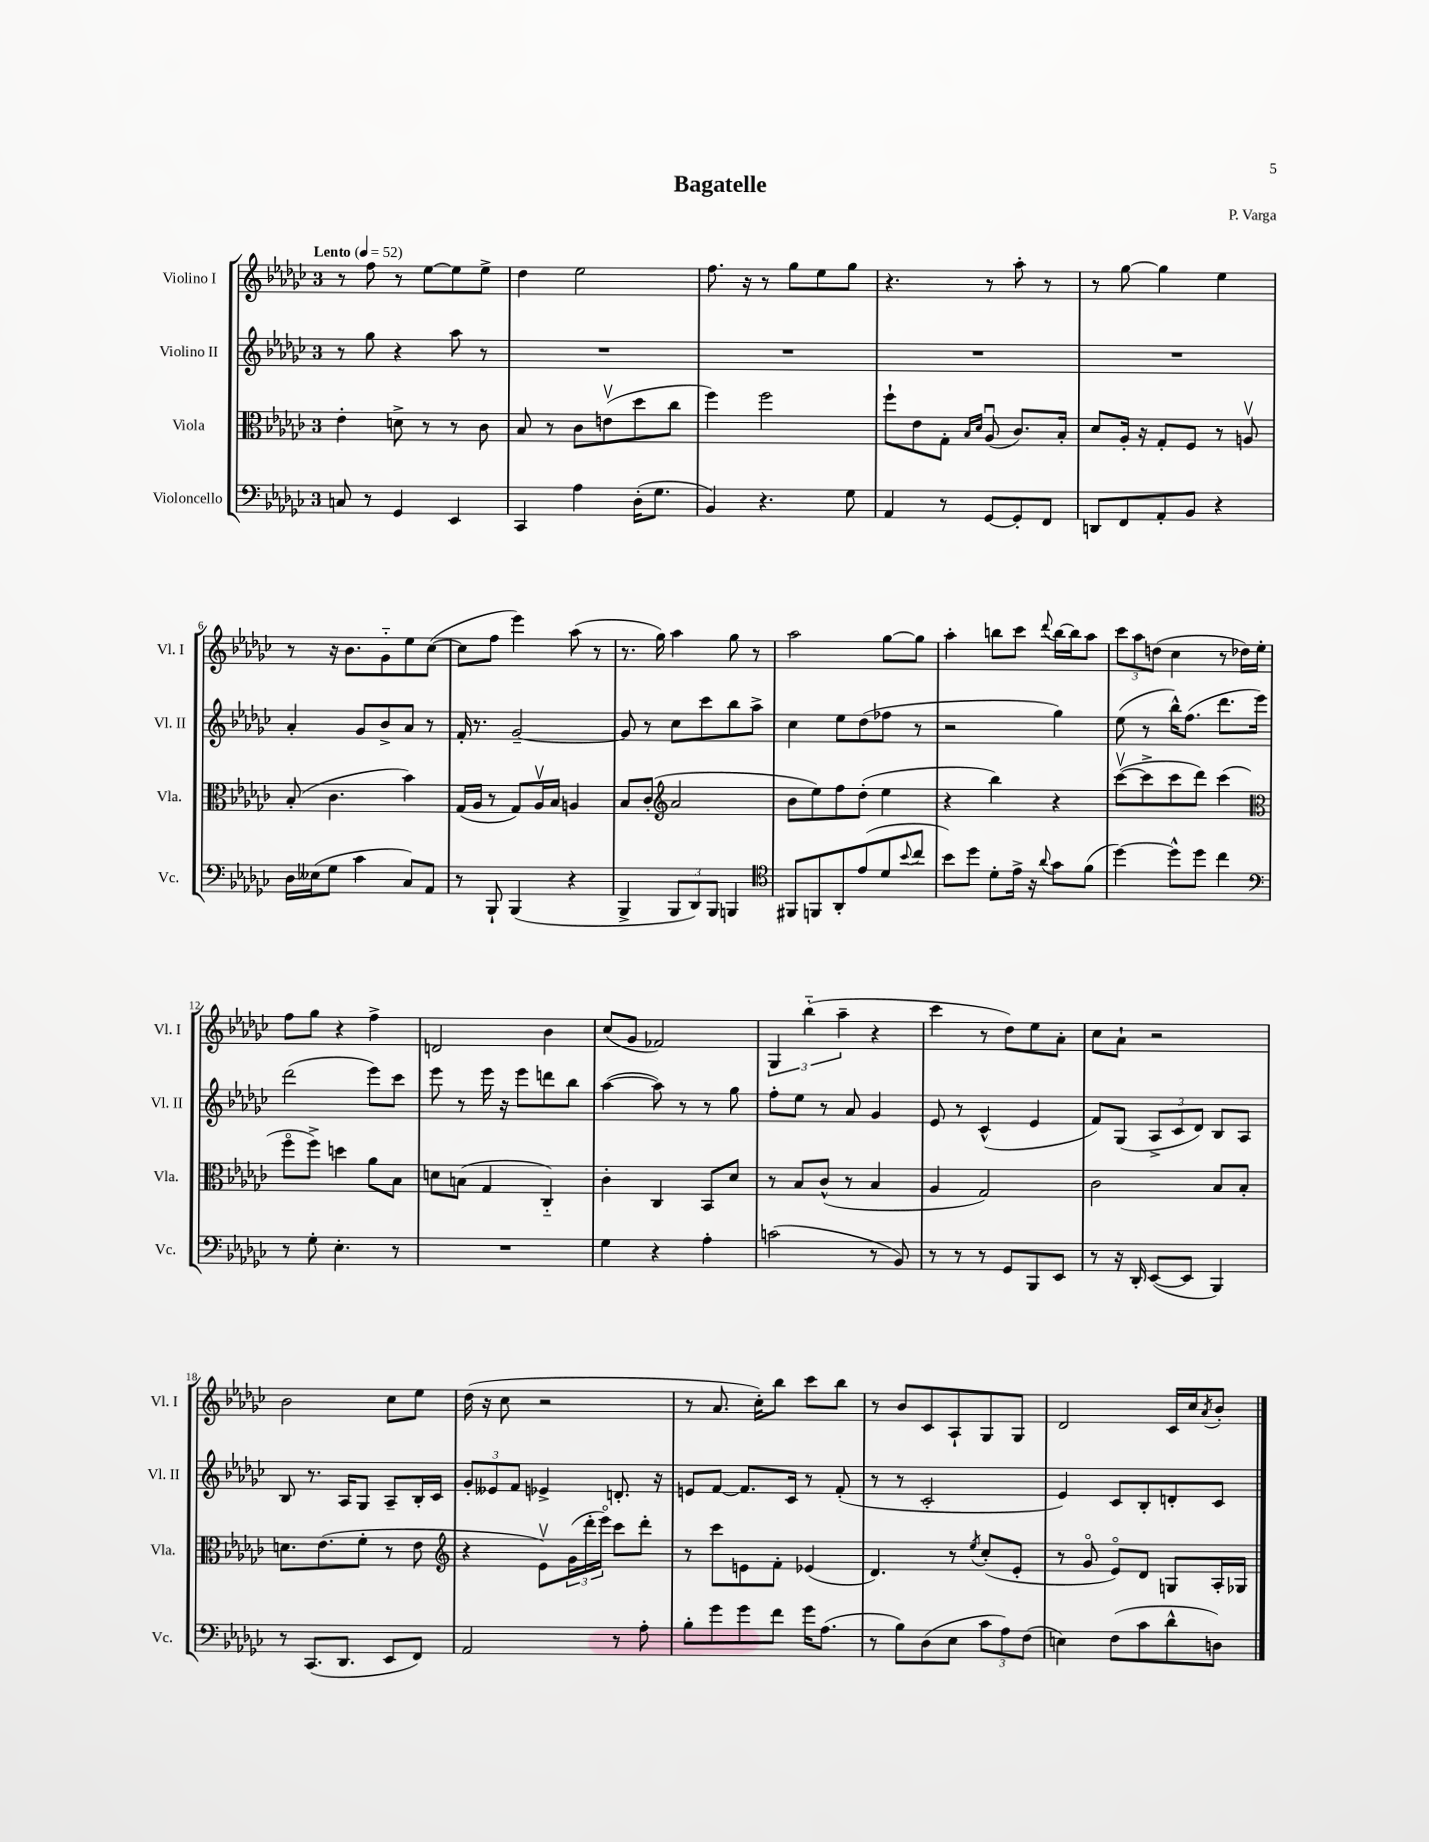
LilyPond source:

\header { title = "Bagatelle" composer = "P. Varga" }
<<
\new StaffGroup <<
\new Staff = "s0" \with { instrumentName = "Violino I" shortInstrumentName = "Vl. I" } {
    \clef treble \key ges \major \once \override Staff.TimeSignature.style = #'single-digit \time 3/4 \tempo "Lento" 4 = 52
    r8 f''8 r8 ees''8~ ees''8 ees''8-> |
    des''4 ees''2 |
    f''8. r16 r8 ges''8 ees''8 ges''8 |
    r4. r8 aes''8-. r8 |
    r8 ges''8~ ges''4 ees''4 |
    r8 r16 bes'8. ges'8-_ ees''8 ces''8~( |
    ces''8 f''8 ees'''4) aes''8( r8 |
    r8. ges''16) aes''4 ges''8 r8 |
    aes''2 ges''8~ ges''8 |
    aes''4-. b''8 ces'''8 \appoggiatura { des'''8 } b''16~ b''16 aes''8 |
    \tuplet 3/2 { ces'''8 aes''8 d''8( } ces''4 r8 des''16) ees''16-. |
    f''8 ges''8 r4 f''4-> |
    d'2 bes'4 |
    ces''8( ges'8 fes'2) |
    \tuplet 3/2 { ges4 bes''4-_( aes''4-- } r4 |
    ces'''4 r8 des''8) ees''8 aes'8-. |
    ces''8 aes'8-! r2 |
    bes'2 ces''8 ees''8 |
    des''16( r16 ces''8 r2 |
    r8 aes'8. ces''16-.) bes''8 ces'''8 bes''8 |
    r8 bes'8 ces'8 aes8-! ges8 ges8 |
    des'2 ces'16 ces''16 \acciaccatura { aes'8 } bes'8-. \bar "|." |
}
\new Staff = "s1" \with { instrumentName = "Violino II" shortInstrumentName = "Vl. II" } {
    \clef treble \key ges \major \once \override Staff.TimeSignature.style = #'single-digit \time 3/4
    r8 ges''8 r4 aes''8 r8 |
    R2. |
    R2. |
    R2. |
    R2. |
    aes'4-. ges'8 bes'8-> aes'8 r8 |
    f'16-. r8. ges'2~-- |
    ges'8 r8 ces''8 ces'''8 bes''8 aes''8-> |
    ces''4 ees''8 des''8( fes''8 r8 |
    r2 ges''4) |
    ees''8( r8 bes''16-^) f''8.( des'''8. ees'''16) |
    des'''2( ees'''8) ces'''8 |
    ees'''8 r8 ees'''16 r16 ees'''8 d'''8 bes''8 |
    aes''4~( aes''8) r8 r8 ges''8 |
    f''8-. ees''8 r8 aes'8 ges'4 |
    ees'8 r8 ces'4-^( ees'4 |
    f'8) ges8( \tuplet 3/2 { aes8-> ces'8 des'8) } bes8 aes8 |
    bes8 r8. aes16 ges8 aes8-- bes16-. ces'16 |
    \tuplet 3/2 { ges'8-. eeses'8 f'8 } ees'4-> d'8.-. r16 |
    e'8 f'8~ f'8. ces'16 r8 f'8-.( |
    r8 r8 ces'2-. |
    ees'4) ces'8 bes8-. d'8-. ces'8 \bar "|." |
}
\new Staff = "s2" \with { instrumentName = "Viola" shortInstrumentName = "Vla." } {
    \clef alto \key ges \major \once \override Staff.TimeSignature.style = #'single-digit \time 3/4
    ees'4-. d'8-> r8 r8 ces'8 |
    bes8 r8 ces'8 e'8\upbow( des''8 ces''8 |
    f''4) f''2 |
    f''8-! ees'8 ges8-. \grace { bes16 des'16 } aes8\downbow( ces'8.) bes16-. |
    des'8 aes16-. r16 ges8-. f8 r8 a8\upbow |
    bes8-.( ces'4. bes'4) |
    ges16( aes16 r8 ges8) aes16\upbow bes16 a4 |
    bes8 ces'8-.( \clef treble aes'2 |
    bes'8 ees''8) f''8 des''8-.( ees''4 |
    r4 bes''4) r4 |
    ces'''8~\upbow( ces'''8-> ces'''8 des'''8) ces'''4( |
    \clef alto f''8\flageolet f''8->) d''4 aes'8 bes8 |
    d'8 b8( ges4 ces4-_) |
    ces'4-. ces4 bes,8 des'8 |
    r8 bes8 ces'8-^( r8 bes4 |
    aes4 ges2) |
    ces'2 bes8 bes8-. |
    d'8. ees'8.( f'8-. r8 ees'8 |
    \clef treble r4 ees'8\upbow) \tuplet 3/2 { ges'16( des'''16-. ees'''16\flageolet) } ces'''8 des'''8-. |
    r8 ces'''8 e'8 f'8-. ees'4( |
    des'4.) r8 \acciaccatura { ees''8 } ces''8-.( ees'8-. |
    r8 ges'8\flageolet ees'8\flageolet) des'8 g8 aes16-. ges16 \bar "|." |
}
\new Staff = "s3" \with { instrumentName = "Violoncello" shortInstrumentName = "Vc." } {
    \clef bass \key ges \major \once \override Staff.TimeSignature.style = #'single-digit \time 3/4
    c8 r8 ges,4 ees,4 |
    ces,4 aes4 des16-.( ges8. |
    bes,4) r4. ges8 |
    aes,4 r8 ges,8~ ges,8-. f,8 |
    d,8 f,8 aes,8-. bes,8 r4 |
    des16 eeses16( ges8 ces'4 ces8) aes,8 |
    r8 bes,,8-! bes,,4( r4 |
    bes,,4-> \tuplet 3/2 { bes,,8 des,8) bes,,8 } b,,4 |
    \clef tenor fis,8 f,8 aes,8-. ees'8( des'8 \appoggiatura { bes'8 } ces''8 |
    bes'8) des''8 des'8-. ees'16-> r16 \appoggiatura { aes'8 } ges'8 f'8( |
    des''4~) des''8-^ des''8 ces''4 |
    \clef bass r8 ges8-. ees4.-. r8 |
    R2. |
    ges4 r4 aes4-. |
    c'2( r8 bes,8) |
    r8 r8 r8 ges,8 bes,,8 ees,8 |
    r8 r16 des,16-. ees,8~( ees,8 bes,,4) |
    r8 ces,8.( des,8. ees,8 f,8) |
    aes,2 r8 aes8-. |
    bes8-. ges'8 ges'8 f'8 ges'16 aes8.( |
    r8 bes8) des8( ees8 \tuplet 3/2 { ces'8 aes8) f8( } |
    e4) f8( ces'8 des'8-^ d8) \bar "|." |
}
>>
>>
